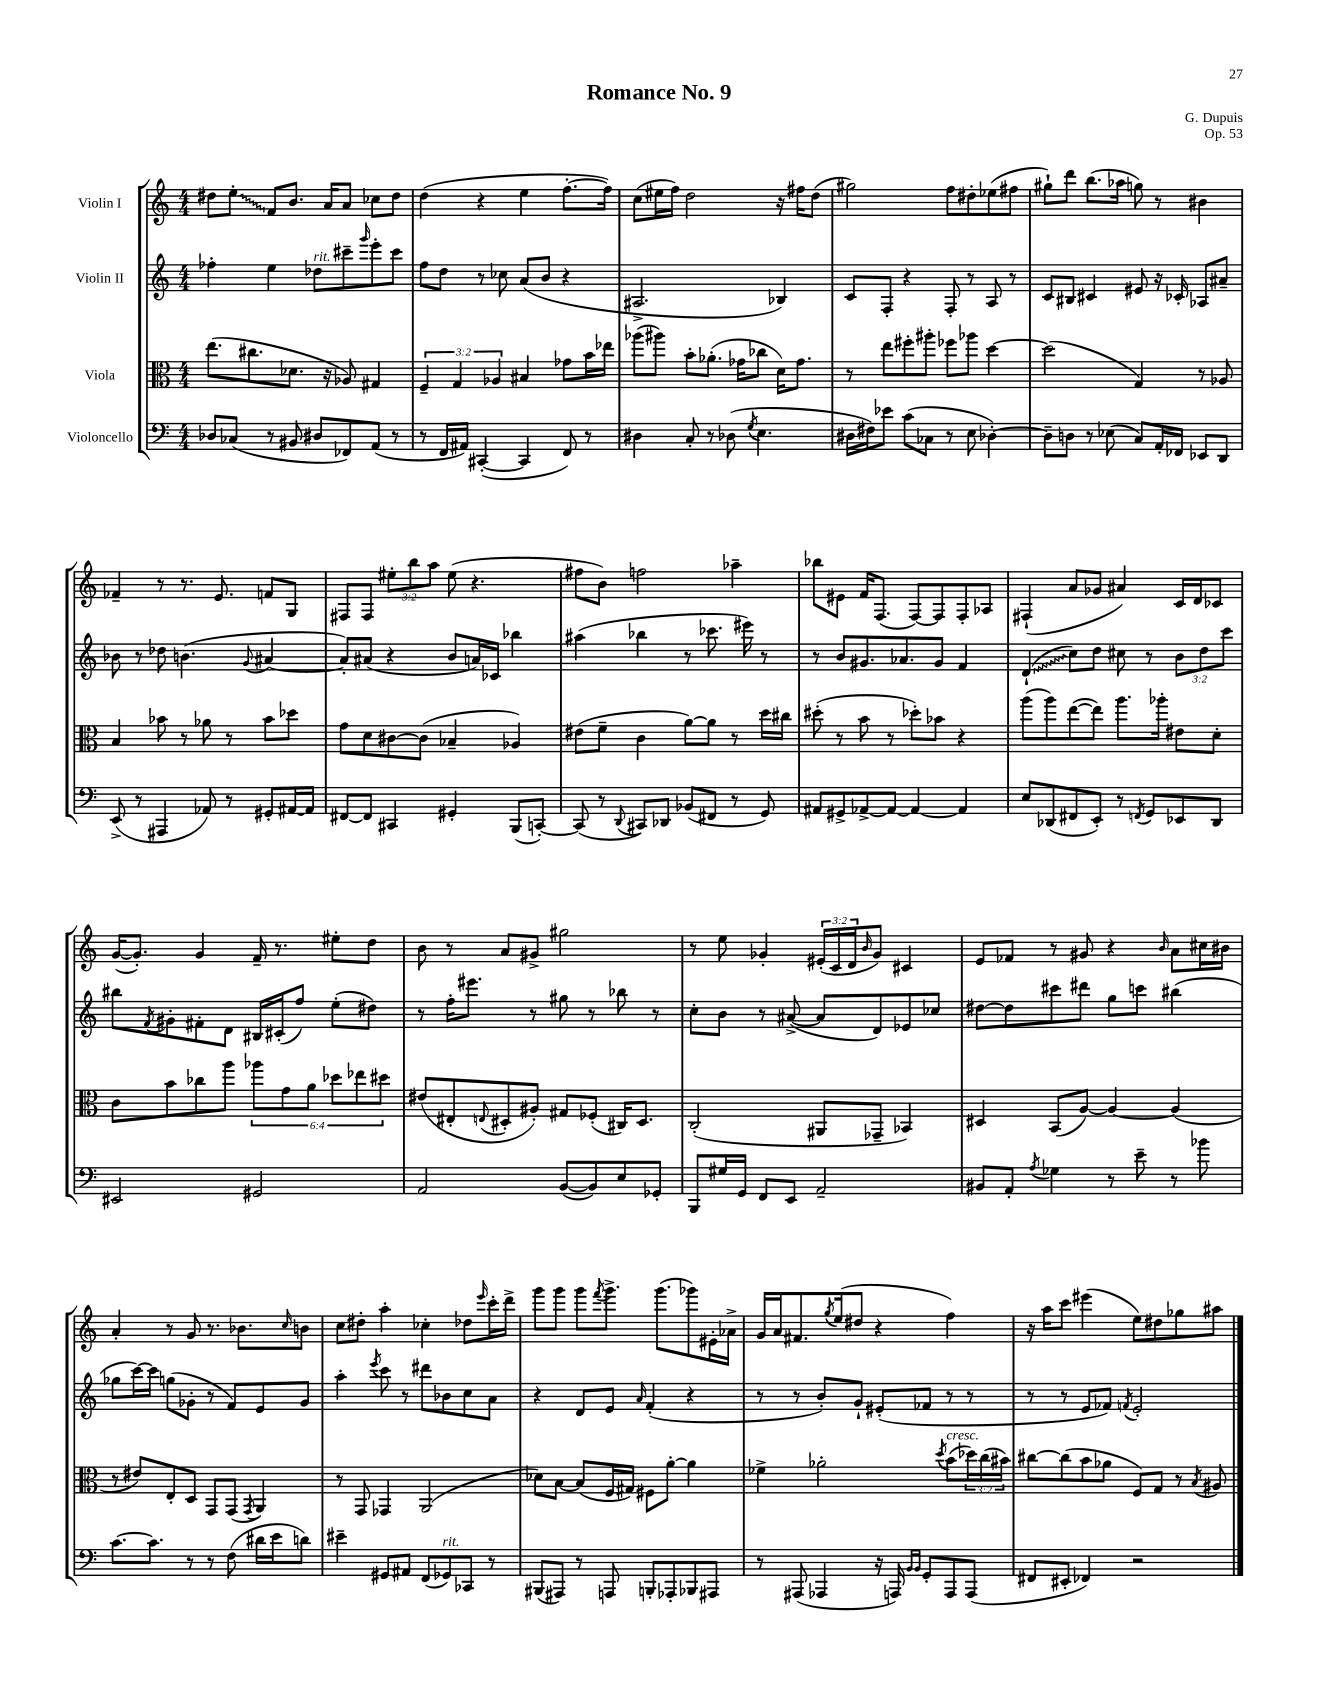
\header { title = "Romance No. 9" composer = "G. Dupuis" opus = "Op. 53" }
<<
\new StaffGroup <<
\new Staff = "s0" \with { instrumentName = "Violin I" } {
    \clef treble \key c \major \numericTimeSignature \time 4/4 \override Staff.TupletNumber.text = #tuplet-number::calc-fraction-text
    dis''8 \once \override Glissando.style = #'zigzag e''8-.\glissando f'8 b'8. a'16 a'8 ces''8 dis''8 |
    d''4( r4 e''4 f''8.~-. f''16) |
    c''8( eis''16 f''16) d''2 r16 fis''16 d''8( |
    gis''2) f''8 dis''8-. ees''8( fis''8 |
    gis''8-!) d'''8 b''8.( aes''16 g''8) r8 bis'4 |
    fes'4-- r8 r8. e'8. f'8 g8 |
    fis8 fis8 \tuplet 3/2 { eis''8-. b''8 a''8 } eis''8( r4. |
    fis''8 b'8) f''2 aes''4-- |
    bes''8 eis'8 f'16 f8.( f8~) f8 f8-. aes8 |
    fis4-!( a'8 ges'8 ais'4) c'16 d'16 ces'8 |
    g'16~( g'8.-.) g'4 f'16-- r8. eis''8-. d''8 |
    b'8 r8 a'8 gis'8-> gis''2 |
    r8 e''8 ges'4-. \tuplet 3/2 { eis'16-.( c'16 d'16 } \grace { b'16 } ges'8) cis'4 |
    e'8 fes'8 r8 gis'8 r4 \grace { b'16 } a'8 cis''16 bis'16 |
    a'4-. r8 g'8 r8. bes'8. \grace { c''16 } b'8 |
    c''8 dis''8-. a''4-. ces''4-. des''8 \grace { e'''16 } c'''16-. d'''16-> |
    g'''8 g'''8 g'''8 \acciaccatura { f'''8 } g'''8.-> g'''8.( ges'''8) eis'16-. aes'16-> |
    g'16 a'16 fis'8. \acciaccatura { g''8 } e''16( dis''8 r4 f''4) |
    r16 a''16 c'''8 eis'''4( e''8) dis''8 ges''8 ais''8 \bar "|." |
}
\new Staff = "s1" \with { instrumentName = "Violin II" } {
    \clef treble \key c \major \numericTimeSignature \time 4/4 \override Staff.TupletNumber.text = #tuplet-number::calc-fraction-text
    fes''4-. e''4 des''8^\markup { \italic "rit." } cis'''8-- \grace { g'''16 } e'''8-. cis'''8 |
    f''8 d''8 r8 ces''8 a'8( b'8 r4 |
    ais2.-> bes4) |
    c'8 f8-. r4 f8-. r8 a8 r8 |
    c'8 bis8 cis'4 eis'8 r16 ces'16-. aes8 ais'8-- |
    bes'8 r8 des''8 b'4.( \appoggiatura { g'8 } ais'4~ |
    ais'8-.) ais'8( r4 b'8 a'16) ces'16 bes''4 |
    ais''4( bes''4 r8 ces'''8. eis'''16) r8 |
    r8 b'8 gis'8. aes'8. gis'8 f'4 |
    \once \override Glissando.style = #'zigzag d'4-!\glissando( c''8) d''8 cis''8 r8 \tuplet 3/2 { b'8 d''8 c'''8 } |
    bis''8 \acciaccatura { f'8 } gis'8-. fis'8-. d'8 bis16 cis'16-.( f''8) e''8-.( dis''8) |
    r8 f''16-. eis'''8. r8 gis''8 r8 bes''8 r8 |
    c''8-. b'8 r8 ais'8~->( ais'8 d'8) ees'8 ces''8 |
    dis''8~ dis''8 cis'''8 dis'''8 g''8 c'''8 bis''4( |
    ges''8 c'''16~) c'''16 g''8( ges'8-. r8 f'8) e'8 ges'8 |
    a''4-. \acciaccatura { e'''8 } c'''8 r8 dis'''8 bes'8 c''8 a'8 |
    r4 d'8 e'8 \grace { a'16 } f'4-.( r4 |
    r8 r8 b'8-.) g'8-! eis'8-.( fes'8 r8 r8 |
    r8 r8 e'8 fes'8) \acciaccatura { f'8 } e'2-. \bar "|." |
}
\new Staff = "s2" \with { instrumentName = "Viola" } {
    \clef alto \key c \major \numericTimeSignature \time 4/4 \override Staff.TupletNumber.text = #tuplet-number::calc-fraction-text
    e''8.( cis''8. des'8. r16 aes8) gis4 |
    \tuplet 3/2 { f4-- g4 aes4 } bis4 ges'8 b'16 ees''16 |
    aes''8( ais''8) b'8-. aes'8.-.( ges'16 ces''8 d'16) ges'8. |
    r8 e''8 fis''8-. ais''8-. fes''8 aes''8 d''4~ |
    d''2( g4) r8 aes8 |
    b4 bes'8 r8 aes'8 r8 bes'8 des''8 |
    g'8 d'8 cis'8~ cis'8( bes4-- aes4) |
    eis'8( f'8-- c'4 a'8~) a'8 r8 d''16 cis''16 |
    dis''8-.( r8 b'8 r8 des''8-.) bes'8 r4 |
    a''8( a''8) e''8~( e''8) a''8. aes''16-. eis'8 d'8-. |
    c'8 b'8 ces''8 a''8 \tuplet 6/4 { aes''8 g'8 a'8 des''8 ees''8 dis''8 } |
    eis'8( eis8-. \appoggiatura { e8 } dis8-. ais8-.) gis8 fes8-.( cis16) dis8. |
    c2-.( ais,8 ges,8-- bes,4) |
    dis4 b,8( a8~) a4~ a4( |
    r8 eis'8) e8-. d8 g,8 g,8( \acciaccatura { g,8 } a,4) |
    r8 g,8 ges,4 a,2( |
    des'8) b8~ b8( f16 gis16) fis8 a'8~-. a'4 |
    fes'4-> aes'2-. \acciaccatura { d''8 } b'8^\markup { \italic "cresc." }( \tuplet 3/2 { des''16) c''16( bis'16) } |
    cis''8~ cis''8( b'8 aes'8 f8) g8 r8 \acciaccatura { b8 } ais8 \bar "|." |
}
\new Staff = "s3" \with { instrumentName = "Violoncello" } {
    \clef bass \key c \major \numericTimeSignature \time 4/4
    des8 ces8( r8 bis,8 dis8 fes,8) a,8( r8 |
    r8 f,16 ais,16) cis,4~-.( cis,4 f,8) r8 |
    dis4 c8-. r8 des8( \acciaccatura { g8 } e4. |
    dis16 fis16) ees'8 c'8( ces8 r8 e8 des4~-.) |
    des8-- d8 r8 ees8( c8) a,16-. fes,16 ees,8 d,8 |
    e,8->( r8 ais,,4 aes,8) r8 gis,8-. ais,16~ ais,16 |
    fis,8~ fis,8 cis,4 gis,4-. b,,8( c,8~-.) |
    c,8( r8 \appoggiatura { d,8 } cis,8) des,8 bes,8( fis,8 r8 g,8) |
    ais,8 gis,8-> aes,8~-> aes,8~ aes,4~ aes,4 |
    e8 des,8( fis,8 e,8-.) r8 \acciaccatura { f,8 } g,8 ees,8 des,8 |
    eis,2 gis,2 |
    a,2 b,8~( b,8) e8 ges,8-. |
    b,,8 gis16 g,16 f,8 e,8 a,2-- |
    bis,8 a,8-. \acciaccatura { a8 } ges4 r8 e'8-- r8 bes'8 |
    c'8.~ c'8. r8 r8 f8( dis'16 e'16 d'8) |
    eis'4-- gis,8 ais,8 f,8( ges,8^\markup { \italic "rit." }) ces,8 r8 |
    bis,,8( ais,,8) r8 a,,8 b,,8-. aes,,8-. bes,,8 ais,,8 |
    r8 ais,,8( aes,,4 r16 a,,16) \grace { b,16 b,16 } g,8-. a,,8 a,,8( |
    fis,8 eis,8-. fes,4) r2 \bar "|." |
}
>>
>>
\layout { \context { \Score \remove "Bar_number_engraver" } }
